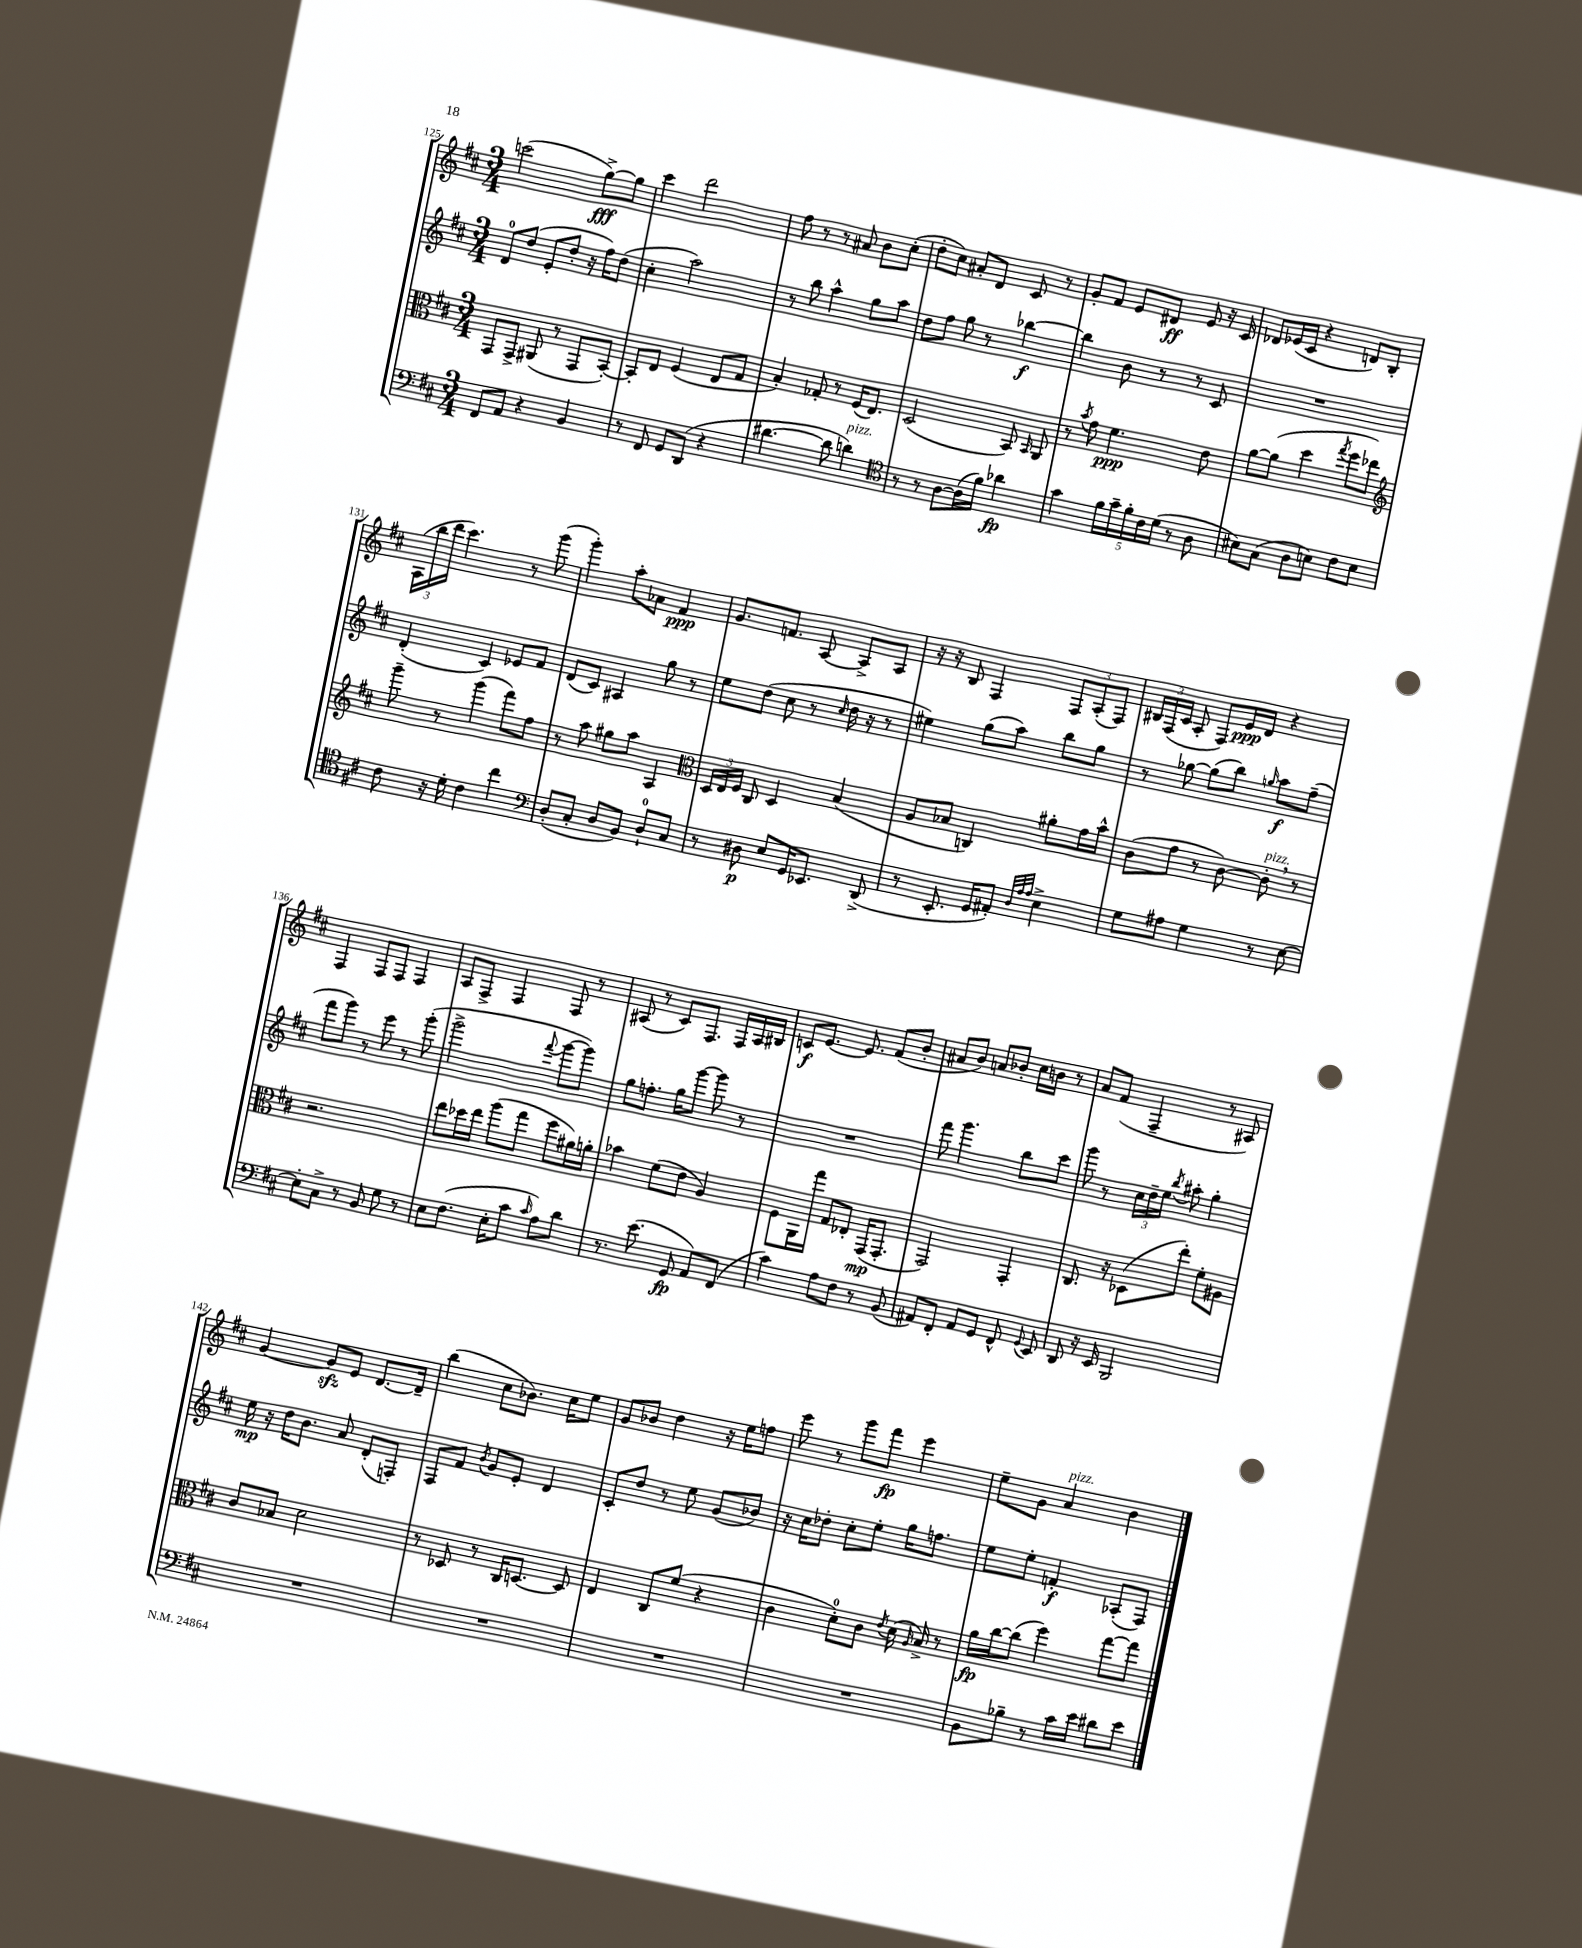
<<
\new StaffGroup <<
\new Staff = "s0" {
    \clef treble \key d \major \numericTimeSignature \time 3/4
    \autoBeamOff c'''2( g''8[~->\fff) g''8] |
    cis'''4 d'''2 |
    fis''8 r8 r8 ais'8 b'8[ cis''8]-.( |
    d''8[-. cis''8]) ais'8[-. d'8] cis'8 r8 |
    g'8[-. fis'8] e'8[ dis'8]\ff e'8 r16 cis'16 |
    des'8[ ees'16( cis'16] r4 d'8[) b8]-. |
    \tuplet 3/2 { a16[( b''16 d'''16] } cis'''4.) r8 g'''8( |
    g'''4-.) a''8[-. aes'8] fis'4\ppp |
    g'8.[ f'8.] a8~ a8[-> a8] |
    r16 r16 b8 fis4 \tuplet 3/2 { fis8[ a8-.( fis8]) } |
    \tuplet 3/2 { bis16[ fis16( cis'16] } a8-. fis8[) e'16\ppp d'16] r4 |
    fis4 fis8[ fis8] fis4 |
    a8[ fis8]-> fis4 fis8 r8 |
    ais8( r8 cis'8[) fis8.] fis16[ ais16 bis16] |
    c'8[\f e'8.]~ e'8. fis'8[( b'8]-. |
    ais'8[ b'8]) a'8[ bes'8]-. cis''16[ b'16] r8 |
    a'8[ fis'8]( fis4-- r8 ais8) |
    g'4~ g'8[\sfz e'8] d'8.[~ d'16]-- |
    b''4( cis''8[ bes'8.]) cis''16[ e''8] |
    g'8[ bes'8] d''4 r16 e''16[ f''8] |
    e'''8 r8 g'''8[ fis'''8]\fp e'''4 |
    e''8[-- g'8] a'4^\markup { \italic "pizz." } b'4 \bar "|." |
}
\new Staff = "s1" {
    \clef treble \key d \major \numericTimeSignature \time 3/4
    \autoBeamOff d'8[-0 d''8]( e'8[-. d''8]-. r16 fis''16[) d''8]( |
    cis''4-. a''2) |
    r8 b''8 a''4-^ g''8[ a''8] |
    d''8[ fis''8] g''8 r8 bes''4~\f |
    bes''4 b'8 r8 r8 cis'8 |
    R2. |
    d'4-.( cis'4) ees'8[ fis'8] |
    d'8[( cis'8]) ais4 g''8 r8 |
    e''8[ d''8]( cis''8 r8 \grace { cis''16 } d''16 r16 r8 |
    eis''4) g''8[( a''8]) b''8[ g''8] |
    r8 ges''8~ ges''8[( b''8]) \grace { g''16 } a''8[\f fis''8]--( |
    fis'''8[ g'''8]) r8 e'''8 r8 g'''8-.( |
    g'''2-> \appoggiatura { fis'''8 } g'''8[~ g'''8]) |
    g''8[ f''8.]-. g''16[ g'''8]~ g'''8 r8 |
    R2. |
    fis'''8 g'''4. b''8[ cis'''8] |
    g'''8 r8 \tuplet 3/2 { cis''16[ d''16-- e''16] } \acciaccatura { b''8 } ais''8-. g''4-. |
    e''16\mp r16 d''16[ b'8.] a'8 d'8[-.( f8]-.) |
    fis8[ fis'8] \acciaccatura { b'8 } g'8[ e'8]-. d'4 |
    cis'8[-. d''8] r8 e''8 g'8[( bes'8]) |
    r16 cis''16[ des''8]-. cis''8[-. e''8]-. g''16[ f''8.] |
    e''8[ e''8]-. f'4-.\f aes8[-.( fis8]) \bar "|." |
}
\new Staff = "s2" {
    \clef alto \key d \major \numericTimeSignature \time 3/4
    \autoBeamOff g,8[ g,8]-> ais,8( r8 g,8[ b,8]~-.) |
    b,8[-. e8] fis4( e8[ g8] |
    b4-.) ges8-. r8 fis16[( e8.]) |
    d2( b,8) \grace { b,16 } a,8 |
    r8 \acciaccatura { b'8 } g'8 fis'4.\ppp e'8 |
    a'8[~ a'8]( d''4 \acciaccatura { g''8 } fis''8[ ees''8]) |
    \clef treble g'''8-- r8 g'''4( fis'''8[) fis''8] |
    r8 a''8 gis''8[ a''8] a4 |
    \clef alto \tuplet 3/2 { d16[ e16 fis16] } cis8 d4 b4( |
    a8[ bes8] c4) ais'8[-. g'16 b'16]-^ |
    cis'8[( g'8] r8 cis'8~) cis'8-.^\markup { \italic "pizz." } \breathe r8 |
    r2. |
    e''8[ des''16 e''16] a''8[( g''8] fis''8[ ais'16) a'16]-. |
    bes'4 fis'8[( e'8] a4) |
    fis8[ a,16 g''16] g8[ ees8]-. g,16[\mp( g,8.]-. |
    g,2) g,4-. |
    cis8. r16 des8[( e''8]-.) fis'8[-. ais8] |
    cis'8[ bes8] d'2 |
    r8 des8 r8 cis16[ d8.]~ d8 |
    e4 cis8[ fis'8]( r4 |
    cis'4 d'8[-0-.) cis'8] \acciaccatura { e'8 } d'16( \grace { a16 } b16->) r8 |
    a'16[\fp cis''16~ cis''8]( fis''4) g''8[~ g''8] \bar "|." |
}
\new Staff = "s3" {
    \clef bass \key d \major \numericTimeSignature \time 3/4
    \autoBeamOff fis,8[ a,8] r4 b,4 |
    r8 fis,8 g,8[ d,8]( r4 |
    dis'4.~ dis'8 d'4^\markup { \italic "pizz." }) |
    \clef tenor r8 r8 a8[~ a16( fis'16]) aes'4\fp |
    g'4 \tuplet 5/4 { fis'16[ g'16-- fis'16-. cis'16 d'16]( } r8 a8 |
    bis8[) g8]( a8[ b8]) cis'8[ b8] |
    cis'8 r16 d'16-. cis'4 cis''4 |
    \clef bass d8[-.( cis8]-. d8[ b,8]) d8[-0-! cis8] |
    r8 dis8\p e8[ g,16 ees,8.] d,8->( |
    r8 e,8.-. g,16[ ais,8]-.) \grace { d32[ a32 a32] } e4-> |
    g8[ ais8] g4 r8 e8~ |
    e8[-. cis8]-> r8 b,8 g8 r8 |
    e8[ fis8.]( e16[-. cis'8] \grace { cis'16 } a8[) d'8] |
    r8. e'8.( g,8\fp a,8[) fis,8]( |
    cis'4) a8[ fis8] r8 b,8( |
    ais,8[) fis,8]-. ais,8[ g,8] fis,8-^ \appoggiatura { g,8 } e,8 |
    d,8 r16 e,16 b,,2 |
    R2. |
    R2. |
    R2. |
    R2. |
    b,8[ bes8]-- r8 cis'16[ e'16] dis'8[ e'8] \bar "|." |
}
>>
>>
\layout { \context { \Score currentBarNumber = #125 } }
